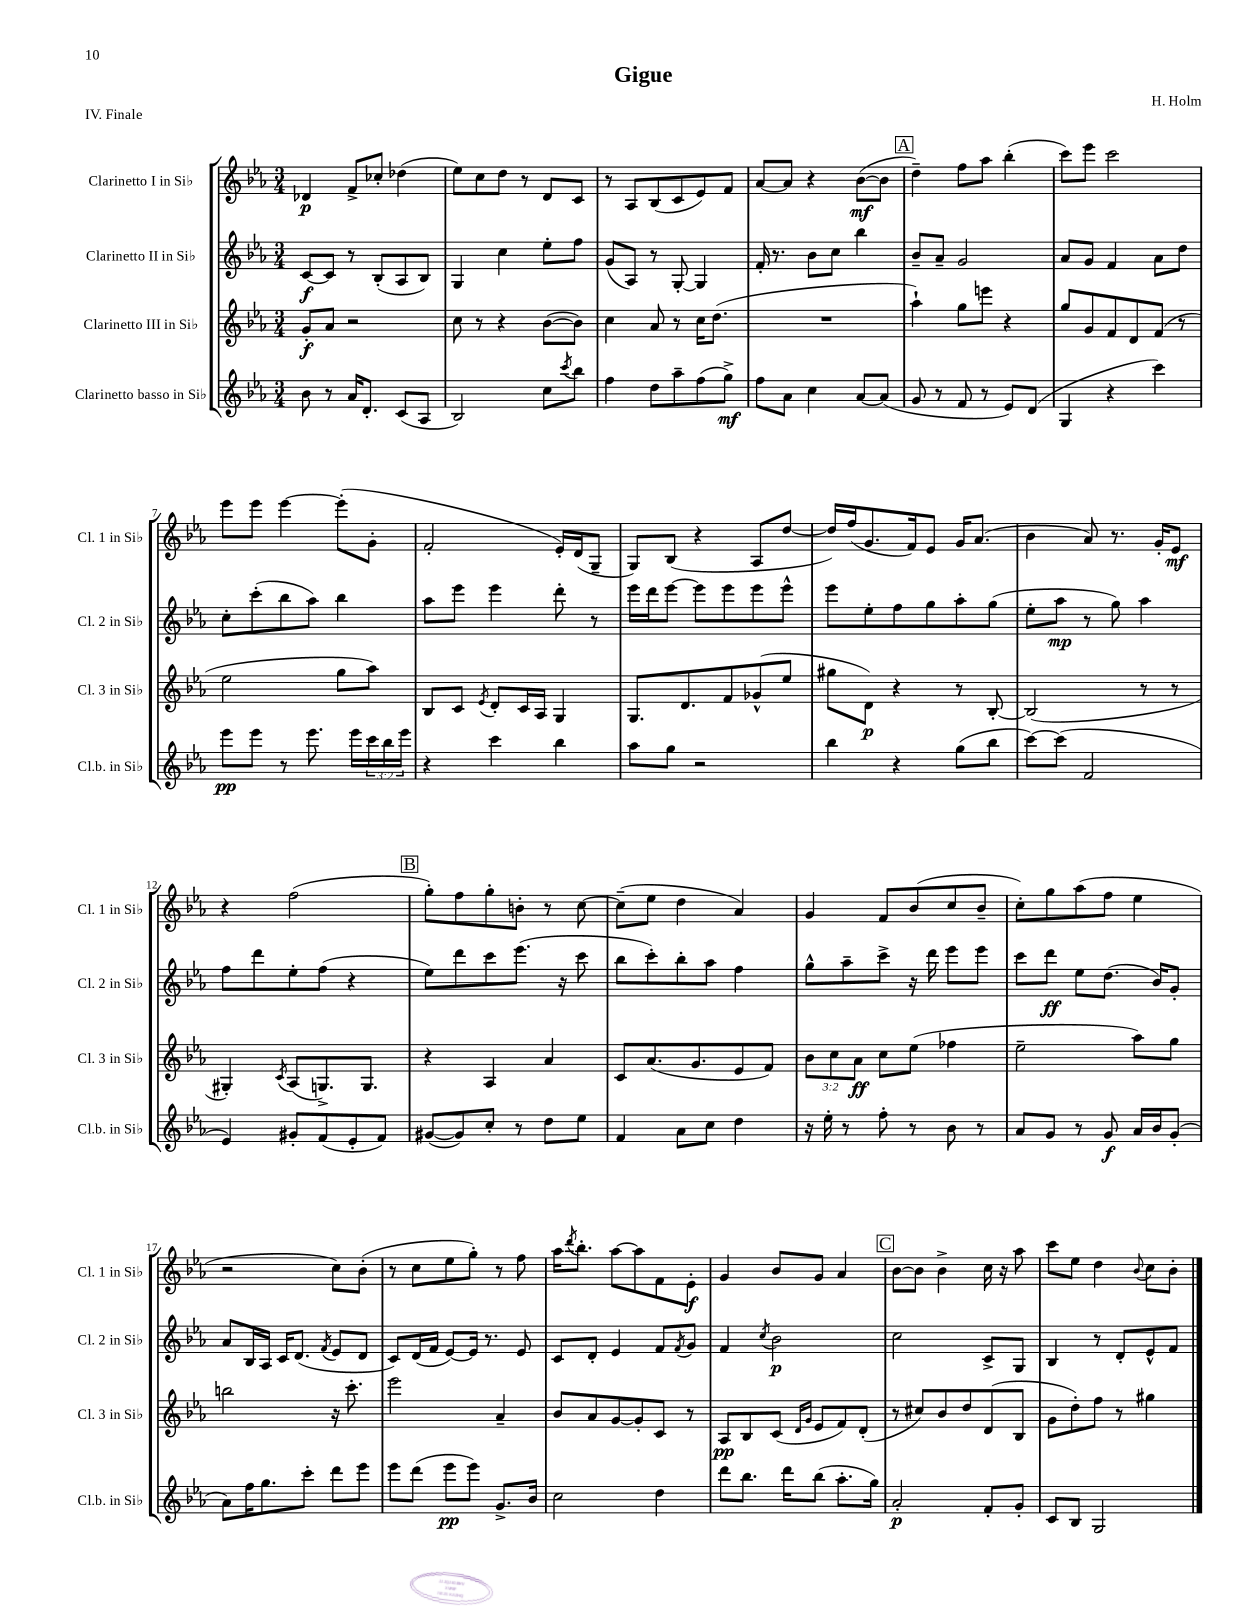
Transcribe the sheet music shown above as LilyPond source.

\header { title = "Gigue" composer = "H. Holm" piece = "IV. Finale" }
<<
\new StaffGroup <<
\new Staff = "s0" \with { instrumentName = "Clarinetto I in Sib" shortInstrumentName = "Cl. 1 in Sib" } {
    \clef treble \key ees \major \numericTimeSignature \time 3/4
    des'4\p f'8-> ces''8-. des''4( |
    ees''8) c''8 d''8 r8 d'8 c'8 |
    r8 aes8 bes8( c'8 ees'8) f'8 |
    aes'8~ aes'8 r4 bes'8~\mf( bes'8 |
    \mark \markup { \box "A" } d''4--) f''8 aes''8 bes''4-.( |
    c'''8) ees'''8 c'''2 |
    ees'''8 ees'''8 ees'''4~ ees'''8-.( g'8-. |
    f'2-. ees'16-.) d'16( g8-- |
    g8) bes8( r4 aes8 d''8~ |
    d''16) f''16( g'8. f'16) ees'8 g'16 aes'8.( |
    bes'4 aes'8) r8. g'16-. ees'8\mf |
    r4 f''2( |
    \mark \markup { \box "B" } g''8-.) f''8 g''8-. b'8-. r8 c''8~ |
    c''8--( ees''8 d''4 aes'4) |
    g'4 f'8 bes'8( c''8 bes'8-- |
    c''8-.) g''8 aes''8( f''8 ees''4 |
    r2 c''8) bes'8-.( |
    r8 c''8 ees''8 g''8-.) r8 f''8 |
    aes''16 \acciaccatura { d'''8 } bes''8.-. aes''8~ aes''8 f'8 ees'8-.\f |
    g'4 bes'8 g'8 aes'4 |
    \mark \markup { \box "C" } bes'8~ bes'8 bes'4-> c''16 r16 aes''8 |
    c'''8 ees''8 d''4 \appoggiatura { bes'8 } c''8 bes'8-. \bar "|." |
}
\new Staff = "s1" \with { instrumentName = "Clarinetto II in Sib" shortInstrumentName = "Cl. 2 in Sib" } {
    \clef treble \key ees \major \numericTimeSignature \time 3/4
    c'8~\f c'8 r8 bes8-.( aes8 bes8) |
    g4 c''4 ees''8-. f''8 |
    g'8( aes8) r8 g8~-. g4 |
    f'16-. r8. bes'8 c''8 bes''4 |
    \mark \markup { \box "A" } bes'8-- aes'8-- g'2 |
    aes'8 g'8 f'4 aes'8 d''8 |
    c''8-. c'''8-.( bes''8 aes''8) bes''4 |
    aes''8 ees'''8 ees'''4 d'''8-. r8 |
    ees'''16 d'''16 ees'''8~ ees'''8 ees'''8 ees'''8 ees'''8-^ |
    ees'''8 ees''8-. f''8 g''8 aes''8-. g''8( |
    ees''8-. aes''8\mp r8 g''8) aes''4 |
    f''8 d'''8 ees''8-. f''8( r4 |
    \mark \markup { \box "B" } ees''8) d'''8 c'''8 ees'''8.( r16 c'''8 |
    bes''8 c'''8-.) bes''8-. aes''8 f''4 |
    g''8-^ aes''8-- c'''8-> r16 d'''16 ees'''8 ees'''8 |
    c'''8 d'''8\ff ees''8 d''8.( bes'16) g'8-. |
    aes'8 bes16 aes16 c'16 d'8.( \acciaccatura { f'8 } ees'8 d'8 |
    c'8) d'16( f'16 ees'8~) ees'16 r8. ees'8 |
    c'8 d'8-. ees'4 f'8 \acciaccatura { f'8 } g'8 |
    f'4 \acciaccatura { c''8 } bes'2\p |
    \mark \markup { \box "C" } c''2 c'8-> g8 |
    bes4 r8 d'8-. ees'8-^ f'8 \bar "|." |
}
\new Staff = "s2" \with { instrumentName = "Clarinetto III in Sib" shortInstrumentName = "Cl. 3 in Sib" } {
    \clef treble \key ees \major \numericTimeSignature \time 3/4 \override Staff.TupletNumber.text = #tuplet-number::calc-fraction-text
    g'8-.\f aes'8 r2 |
    c''8 r8 r4 bes'8~( bes'8) |
    c''4 aes'8 r8 c''16 d''8.( |
    R2. |
    \mark \markup { \box "A" } aes''4-!) g''8 e'''8 r4 |
    g''8 g'8 f'8 d'8 f'8( r8 |
    ees''2 g''8 aes''8) |
    bes8 c'8 \acciaccatura { ees'8 } d'8-. c'16 aes16 g4 |
    g8. d'8. f'8 ges'8-^( ees''8 |
    gis''8 d'8\p) r4 r8 bes8~-. |
    bes2( r8 r8 |
    gis4-.) \acciaccatura { c'8 } aes8( g8.->) g8. |
    \mark \markup { \box "B" } r4 aes4 aes'4 |
    c'8 aes'8.( g'8. ees'8 f'8) |
    \tuplet 3/2 { bes'8 c''8 aes'8\ff } c''8 ees''8( fes''4 |
    ees''2-- aes''8) g''8 |
    b''2 r16 c'''8.-. |
    ees'''2 aes'4-- |
    bes'8 aes'8 g'8~ g'8-. c'8 r8 |
    aes8\pp bes8 c'8( \grace { d'16 g'16 } ees'8 f'8) d'8-.( |
    \mark \markup { \box "C" } r8 cis''8) bes'8 d''8 d'8( bes8 |
    g'8 d''8-.) f''8 r8 gis''4 \bar "|." |
}
\new Staff = "s3" \with { instrumentName = "Clarinetto basso in Sib" shortInstrumentName = "Cl.b. in Sib" } {
    \clef treble \key ees \major \numericTimeSignature \time 3/4 \override Staff.TupletNumber.text = #tuplet-number::calc-fraction-text
    bes'8 r8 aes'16 d'8.-. c'8( aes8 |
    bes2) c''8 \acciaccatura { c'''8 } bes''8 |
    f''4 d''8 aes''8-- f''8( g''8->\mf) |
    f''8 aes'8 c''4 aes'8~ aes'8( |
    \mark \markup { \box "A" } g'8 r8 f'8 r8 ees'8) d'8( |
    g4 r4 c'''4) |
    ees'''8\pp ees'''8 r8 ees'''8. ees'''16 \tuplet 3/2 { c'''16 bes''16 ees'''16 } |
    r4 c'''4 bes''4 |
    aes''8 g''8 r2 |
    bes''4 r4 g''8( bes''8 |
    c'''8~) c'''8( f'2 |
    ees'4) gis'8-. f'8( ees'8-. f'8) |
    \mark \markup { \box "B" } gis'8~( gis'8) c''8-. r8 d''8 ees''8 |
    f'4 aes'8 c''8 d''4 |
    r16 ees''16-. r8 f''8-. r8 bes'8 r8 |
    aes'8 g'8 r8 g'8\f aes'16 bes'16 g'8-.( |
    aes'8) f''16 g''8. c'''8-. d'''8 ees'''8 |
    ees'''8 d'''8( ees'''8\pp ees'''8) g'8.-> bes'16 |
    c''2 d''4 |
    d'''8 bes''8. d'''16 bes''8( aes''8.-. g''16) |
    \mark \markup { \box "C" } aes'2-.\p f'8-. g'8-. |
    c'8 bes8 g2 \bar "|." |
}
>>
>>
